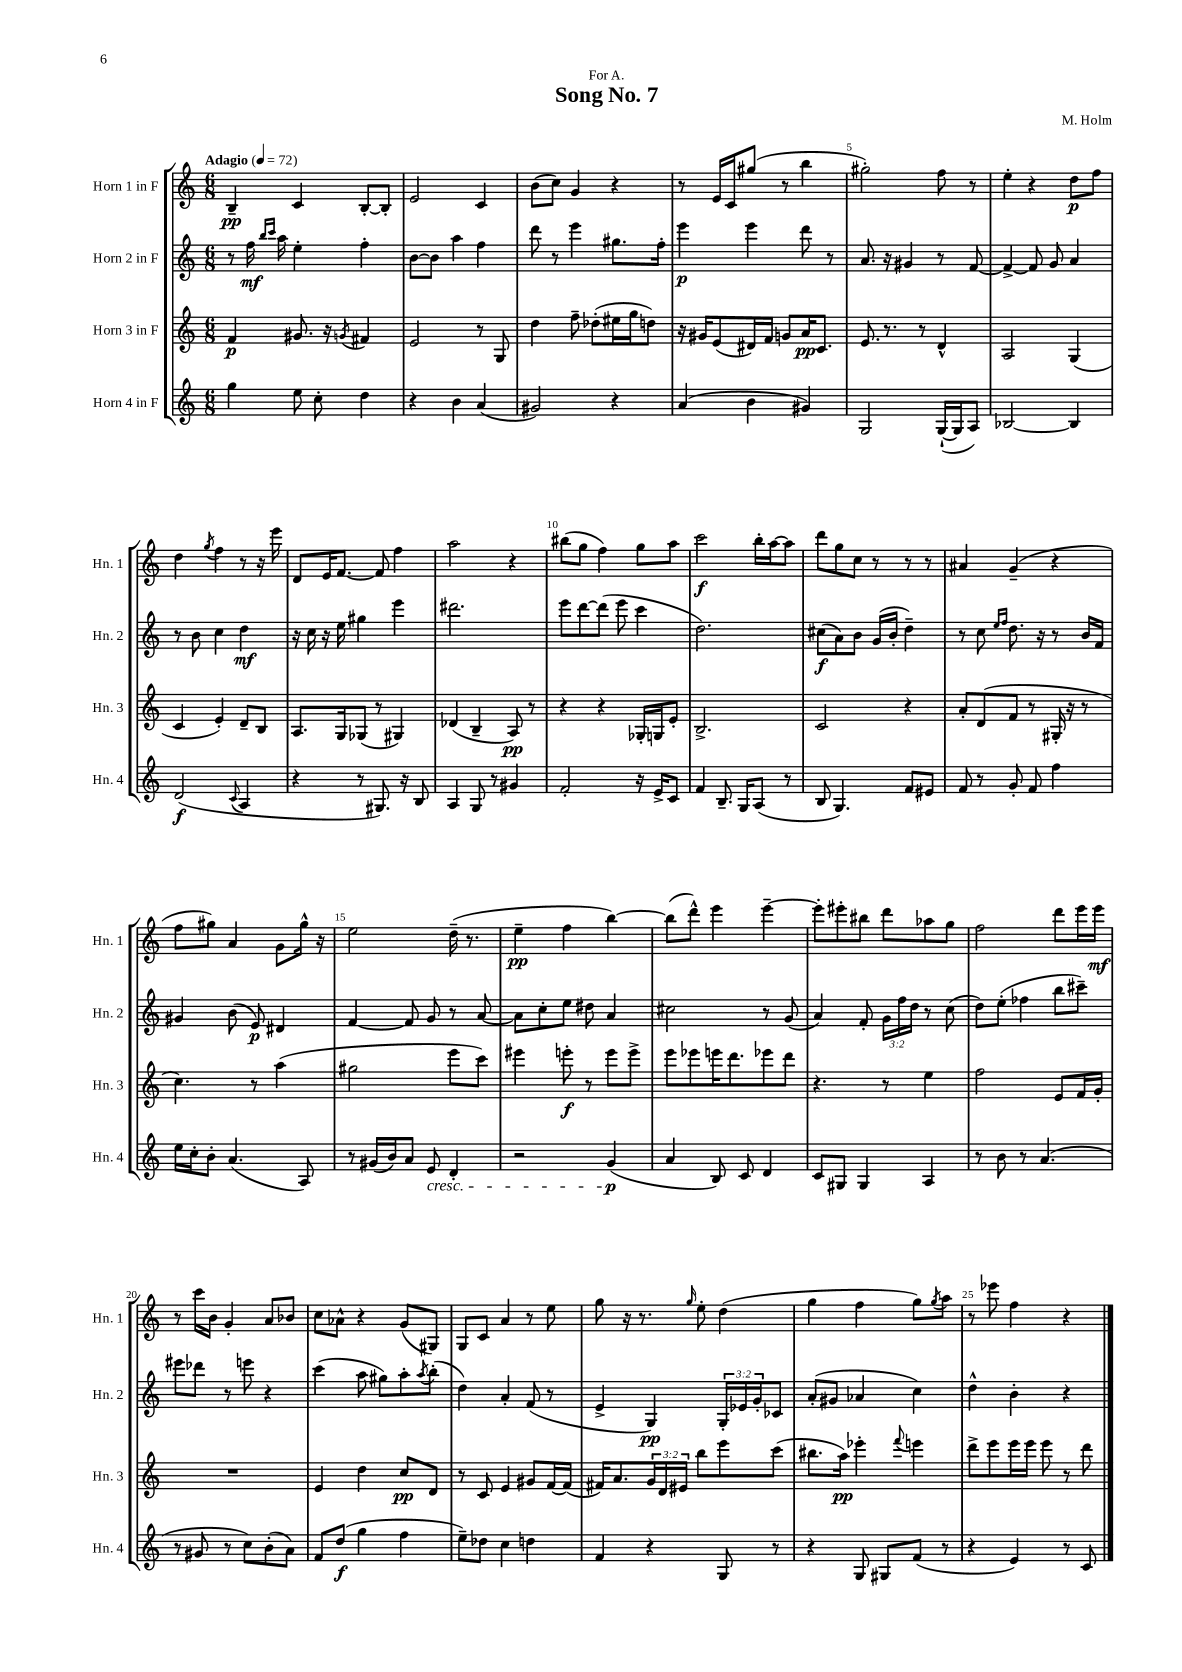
\header { title = "Song No. 7" composer = "M. Holm" dedication = "For A." }
<<
\new StaffGroup <<
\new Staff = "s0" \with { instrumentName = "Horn 1 in F" shortInstrumentName = "Hn. 1" } {
    \clef treble \key c \major \numericTimeSignature \time 6/8 \tempo "Adagio" 4 = 72
    b4--\pp c'4 b8~-. b8-. |
    e'2 c'4 |
    b'8( c''8) g'4 r4 |
    r8 e'16 c'16 gis''8( r8 b''4 |
    gis''2-.) f''8 r8 |
    e''4-. r4 d''8\p f''8 |
    d''4 \acciaccatura { g''8 } f''4 r8 r16 e'''16 |
    d'8 e'16 f'8.~ f'8 f''4 |
    a''2 r4 |
    bis''8( g''8 f''4) g''8 a''8 |
    c'''2\f b''16-. a''16~ a''8 |
    d'''8 g''8 c''8 r8 r8 r8 |
    ais'4 g'4--( r4 |
    f''8 gis''8) a'4 g'8 gis''16-^ r16 |
    e''2 d''16--( r8. |
    e''4--\pp f''4 b''4~) |
    b''8( d'''8-^) e'''4 e'''4~-- |
    e'''8-. eis'''8-. bis''8 d'''8 aes''8 g''8 |
    f''2 d'''8 e'''16 e'''16\mf |
    r8 c'''16 b'16 g'4-. a'8 bes'8 |
    c''8 aes'8-^ r4 g'8( gis8) |
    g8 c'8 a'4 r8 e''8 |
    g''8 r16 r8. \grace { g''16 } e''8-. d''4( |
    g''4 f''4 g''8) \acciaccatura { g''8 } a''8 |
    r8 ees'''8 f''4 r4 \bar "|." |
}
\new Staff = "s1" \with { instrumentName = "Horn 2 in F" shortInstrumentName = "Hn. 2" } {
    \clef treble \key c \major \numericTimeSignature \time 6/8 \override Staff.TupletNumber.text = #tuplet-number::calc-fraction-text
    r8 f''16\mf \grace { b''16 c'''16 } a''16 e''4-. f''4-. |
    b'8~ b'8 a''4 f''4 |
    d'''8 r8 e'''4 gis''8. f''16-. |
    e'''4\p e'''4 d'''8 r8 |
    a'8. r16 gis'4 r8 f'8~ |
    f'4~-> f'8 g'8 a'4 |
    r8 b'8 c''4 d''4\mf |
    r16 c''16 r16 e''16 gis''4 e'''4 |
    dis'''2. |
    e'''8 d'''8~ d'''8( e'''8 c'''4 |
    d''2.) |
    cis''8\f( a'8) b'8 g'16( b'16-. d''4--) |
    r8 c''8 \grace { e''16 f''16 } d''8. r16 r8 b'16 f'16 |
    gis'4 b'8( e'8\p) dis'4 |
    f'4~ f'8 g'8 r8 a'8~ |
    a'8 c''8-. e''8 dis''8 a'4 |
    cis''2 r8 g'8( |
    a'4) f'8-. \tuplet 3/2 { g'16 f''16 d''16 } r8 c''8( |
    d''8) e''8-.( fes''4 b''8 cis'''8--) |
    eis'''8 des'''8 r8 e'''8 r4 |
    c'''4( a''8 gis''8) a''8-. \acciaccatura { a''8 } b''8-.( |
    d''4) a'4-. f'8( r8 |
    e'4-> g4\pp) \tuplet 3/2 { g16-. ees'16 g'16-. } ces'8 |
    a'8-.( gis'8 aes'4 c''4) |
    d''4-^ b'4-. r4 \bar "|." |
}
\new Staff = "s2" \with { instrumentName = "Horn 3 in F" shortInstrumentName = "Hn. 3" } {
    \clef treble \key c \major \numericTimeSignature \time 6/8 \override Staff.TupletNumber.text = #tuplet-number::calc-fraction-text
    f'4\p gis'8. r16 \acciaccatura { g'8 } fis'4 |
    e'2 r8 g8 |
    d''4 f''8-- des''8-.( eis''16 g''16 d''8) |
    r16 gis'16 e'8( dis'16) f'16 g'8 a'16\pp c'8. |
    e'8. r8. r8 d'4-^ |
    a2 g4( |
    c'4 e'4-.) d'8-- b8 |
    a8. g16 ges8( r8 gis4) |
    des'4( b4-- a8\pp) r8 |
    r4 r4 ges16-. g16 e'8-. |
    b2.-> |
    c'2 r4 |
    a'8-. d'8( f'8 r8 gis16-. r16 r8 |
    c''4.) r8 a''4( |
    gis''2 e'''8 c'''8) |
    eis'''4 e'''8-.\f r8 e'''8 e'''8-> |
    e'''8 ees'''8 e'''16 d'''8. ees'''8 d'''8 |
    r4. r8 e''4 |
    f''2 e'8 f'16 g'16-. |
    R2. |
    e'4 d''4 c''8\pp d'8 |
    r8 c'8 e'4 gis'8 f'16~ f'16( |
    fis'16) a'8. \tuplet 3/2 { g'16 d'16 eis'16 } b''8 e'''8 c'''8( |
    bis''8. a''16\pp) ees'''4-. \appoggiatura { f'''8 } e'''4 |
    d'''8-> e'''8 e'''16 e'''16 e'''8 r8 d'''8 \bar "|." |
}
\new Staff = "s3" \with { instrumentName = "Horn 4 in F" shortInstrumentName = "Hn. 4" } {
    \clef treble \key c \major \numericTimeSignature \time 6/8
    g''4 e''8 c''8-. d''4 |
    r4 b'4 a'4( |
    gis'2) r4 |
    a'4( b'4 gis'4) |
    g2 g16~-!( g16 a8) |
    bes2~ bes4 |
    d'2\f( \appoggiatura { c'8 } a4 |
    r4 r8 gis8.) r16 b8 |
    a4 g8 r8 gis'4 |
    f'2-. r16 e'16-> c'8 |
    f'4 b8.-- g16 a8( r8 |
    b8 g4.) f'8 eis'8 |
    f'8 r8 g'8-. f'8 f''4 |
    e''16 c''16-. b'8-. a'4.( a8) |
    r8 gis'16( b'16) a'8 e'8\cresc d'4-. |
    r2 g'4\p\!( |
    a'4 b8) c'8 d'4 |
    c'8 gis8 gis4 a4 |
    r8 b'8 r8 a'4.( |
    r8 gis'8 r8 c''8) b'8-.( a'8) |
    f'8 d''8\f( g''4 f''4 |
    e''8--) des''8 c''4 d''4 |
    f'4 r4 g8 r8 |
    r4 g8 gis8 f'8( r8 |
    r4 e'4) r8 c'8 \bar "|." |
}
>>
>>
\layout { \context { \Score \override BarNumber.break-visibility = ##(#f #t #t) barNumberVisibility = #(every-nth-bar-number-visible 5) } }
